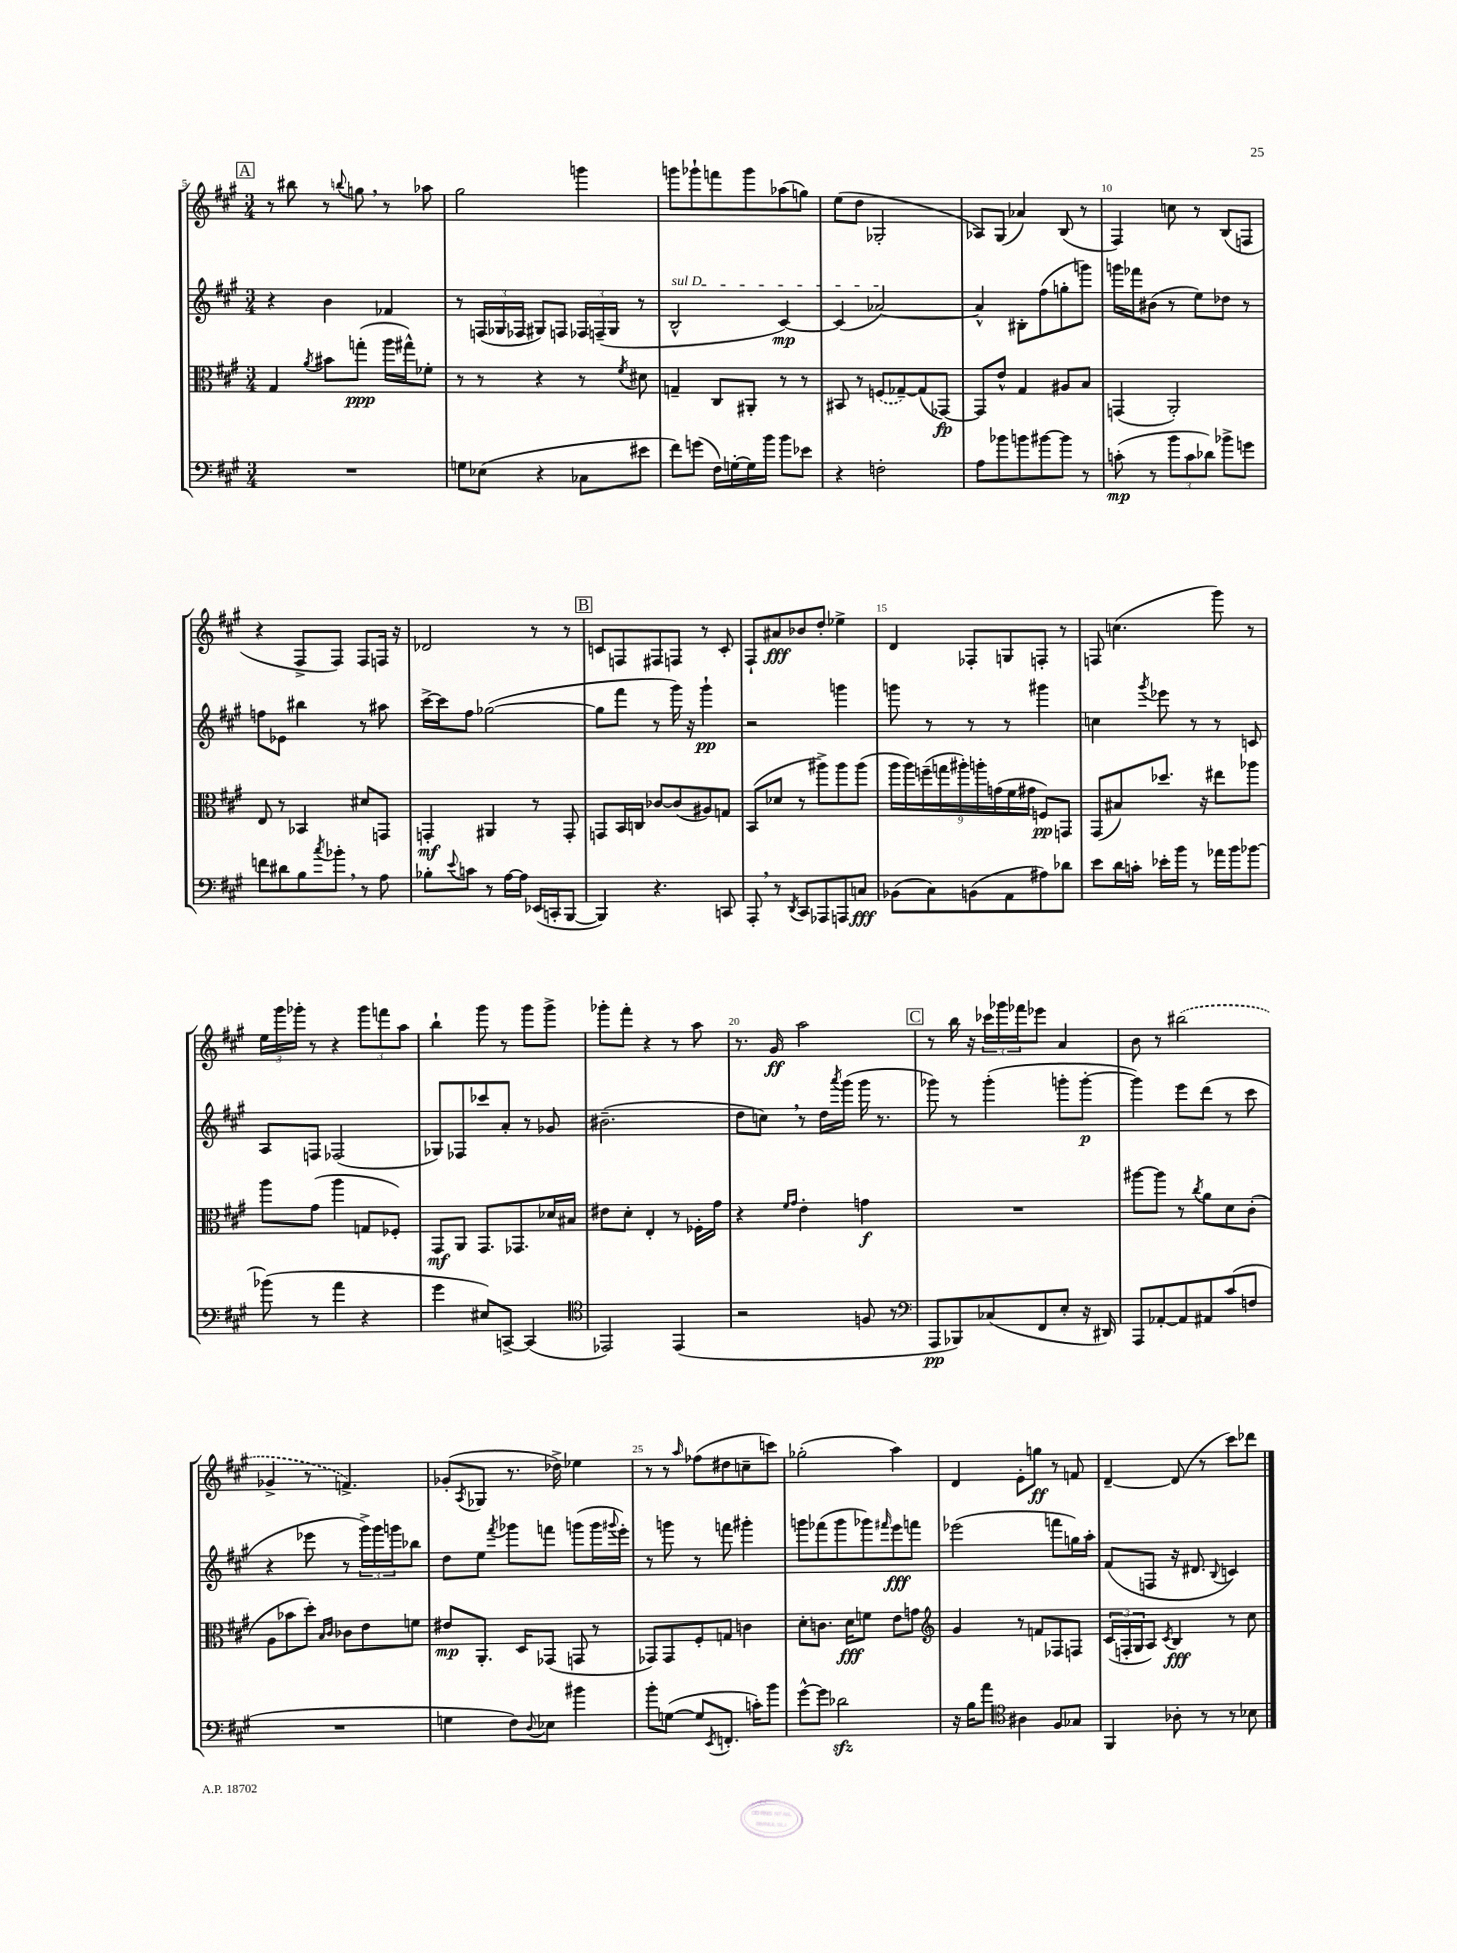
<<
\new StaffGroup <<
\new Staff = "s0" {
    \clef treble \key a \major \numericTimeSignature \time 3/4
    \mark \markup { \box "A" } r8 bis''8 r8 \appoggiatura { b''8 } g''8 \breathe r8 aes''8 |
    gis''2 g'''4 |
    g'''8 ges'''8-! f'''8 ges'''8 aes''8( g''8) |
    e''8( d''8 ges2-. |
    aes8) gis8( aes'4) b8( r8 |
    fis4) c''8 r8 b8( f8 |
    r4 fis8-> fis8) fis8 f16 r16 |
    des'2 r8 r8 |
    \mark \markup { \box "B" } c'8 f8 fis8 f8 r8 c'8-. |
    fis8-! ais'8\fff bes'8 d''8-. ees''4-> |
    d'4 fes8-. g8 f8-. r8 |
    f8 c''4.( gis'''8) r8 |
    \tuplet 3/2 { e''16 gis'''16 ges'''16-. } r8 r4 \tuplet 3/2 { ges'''8 f'''8 a''8 } |
    b''4-! gis'''8 r8 gis'''8 gis'''8-> |
    ges'''8-. fis'''8-. r4 r8 a''8 |
    r8. gis'16\ff a''2 |
    \mark \markup { \box "C" } r8 b''16 r16 \tuplet 3/2 { ces'''16 ges'''16 fes'''16 } ees'''8 a'4 |
    b'8 r8 \once \slurDashed bis''2( |
    ges'4-> r8 f'4.->) |
    ges'8-.( \acciaccatura { a8 } ges8 r8. des''16->) ees''4 |
    r8 r8 \grace { a''16 } fes''8( dis''8 c''8-- c'''8) |
    ges''2-.( a''4) |
    d'4 e'8-. g''8\ff r8 f'8 |
    d'4~-- d'8( r8 cis'''8) des'''8 \bar "|." |
}
\new Staff = "s1" {
    \clef treble \key a \major \numericTimeSignature \time 3/4
    \mark \markup { \box "A" } r4 b'4 fes'4 |
    r8 \tuplet 3/2 { f16( ges16 fes16 } gis8) f8 \tuplet 3/2 { fes16 f16--( gis16 } r8 |
    \once \override TextSpanner.bound-details.left.text = \markup { \italic "sul D" } b2-^\startTextSpan cis'4~\mp) |
    cis'4( aes'2~\stopTextSpan) |
    aes'4-^ bis8-. fis''8( g''8-. g'''8) |
    g'''16 fes'''16 bis'8( r8 e''8) des''8 r8 |
    f''8 ees'8 bis''4 r8 ais''8 |
    cis'''16~-> cis'''16 fis''8 ges''2~( |
    \mark \markup { \box "B" } ges''8 fis'''8 r8 gis'''16) r16 gis'''4-!\pp |
    r2 g'''4 |
    g'''8 r8 r8 r8 gis'''4 |
    c''4 \acciaccatura { gis'''8 } ees'''8 r8 r8 c'8 |
    a8 f8 fes2( |
    ges8) fes8 ces'''8 a'8-. r8 ges'8 |
    bis'2.--( |
    d''8 c''8) \breathe r8 d''16 \acciaccatura { a'''8 } gis'''16( gis'''16 r8. |
    \mark \markup { \box "C" } ges'''8) r8 ges'''4-.( g'''8-. g'''8~-.\p |
    g'''4) e'''8 d'''8( r8 cis'''8 |
    r4 ees'''8 r8 \tuplet 3/2 { gis'''16->) gis'''16 g'''16 } bes''8 |
    d''8 e''8 \acciaccatura { fis'''8 } ges'''8 f'''8 g'''8( g'''16 \appoggiatura { gis'''8 } e'''16-.) |
    r8 g'''8 r8 f'''8 gis'''4-. |
    g'''8 fes'''8( g'''8 ges'''8) \grace { fis'''16 } e'''8\fff f'''8 |
    ees'''2( f'''8 g''16) a''16-. |
    fis'8( f8 r16 dis'8. \appoggiatura { b8 } c'4) \bar "|." |
}
\new Staff = "s2" {
    \clef alto \key a \major \numericTimeSignature \time 3/4
    \mark \markup { \box "A" } gis4 \acciaccatura { a'8 } bis'8 g''8-.\ppp( a''16 gis''16-^) fes'8-. |
    r8 r8 r4 r8 \acciaccatura { fis'8 } dis'8 |
    g4-- cis8 ais,8-. r8 r8 |
    bis,8 r8 \once \slurDashed f8( ges8~--) ges8( ges,8~\fp) |
    ges,8 e'8-^ gis4 ais8 b8 |
    g,4( a,2-.) |
    e8 r8 bes,4 dis'8 g,8 |
    g,4-.\mf ais,4 r8 g,8-. |
    \mark \markup { \box "B" } g,8 b,16 c16 ces'8~ ces'8( ais8) g8 |
    b,8( des'8 r8 ais''8->) ais''8 ais''8( |
    \tuplet 9/8 { a''16 a''16) f''16--( g''16 ais''16-.) a''16-. g'16( fis'16 gis'16 } f8\pp) g,8 |
    gis,8( bis8) des''8. r16 eis''8 aes''8 |
    a''8 gis'8( a''4 g8 fes8-.) |
    gis,8\mf a,8 gis,8. ges,8. des'16 bis16 |
    eis'8 d'8-. e4-. r8 fes16-. gis'16 |
    r4 \grace { fis'16 gis'16 } e'4-. g'4\f |
    \mark \markup { \box "C" } R2. |
    ais''8~ ais''8 r8 \acciaccatura { cis''8 } a'8 d'8 cis'8-.( |
    a8 bes'8 d''8-.) \grace { b16 cis'16 } ces'8 e'8 f'8 |
    eis'8\mp a,8.-. d16 ges,8( g,8 r8 |
    ges,8) ges,8 fis8-. g8 c'4 |
    d'8-. c'8. d'16\fff f'8 e'8 g'8 |
    \clef treble gis'4 r8 f'8 fes8 f8 |
    \tuplet 3/2 { cis'16( f16-. gis16 } a8) \acciaccatura { cis'8 } b4\fff r8 cis''8 \bar "|." |
}
\new Staff = "s3" {
    \clef bass \key a \major \numericTimeSignature \time 3/4
    \mark \markup { \box "A" } R2. |
    g8 ees8( r4 ces8 eis'8 |
    fis'8) g'8( fis16) g16~-. g16 b'16 b'8 ees'8 |
    r4 f2-. |
    a8 bes'8 b'8 bis'8~ bis'8 r8 |
    c'8-.\mp( r8 \tuplet 3/2 { b'8 c'8 des'8) } bes'8-> g'8 |
    f'8 dis'8 b8 \acciaccatura { cis''8 } bes'8-. \breathe r8 a8 |
    bes8-. \appoggiatura { e'8 } c'8 r8 a16~ a16 ees,16( c,16-. b,,8~ |
    \mark \markup { \box "B" } b,,4) r4. c,8 |
    a,,8-. \breathe r8 \acciaccatura { d,8 } cis,8 aes,,8 a,,8 c8\fff |
    bes,8( cis8) b,8( a,8 ais8) des'8 |
    e'8 d'16 c'16-. ees'16-. b'16 r8 aes'16 b'16 bes'8~ |
    bes'8( r8 a'4 r4 |
    gis'4 eis8) c,8~-> c,4( |
    \clef tenor ees,2) ees,4( |
    r2 f8 r8 |
    \mark \markup { \box "C" } \clef bass a,,8\pp bes,,8) ces8( fis,8 e8-. r16 dis,16) |
    a,,8 aes,8~-. aes,8 ais,8 cis'8( f8 |
    R2. |
    g4 fis8) \appoggiatura { d8 } ees8 bis'4 |
    b'8-. g8~( g8 \acciaccatura { e,8 } f,8.-. c'16-.) b'8 |
    gis'8~-^ gis'8 des'2\sfz |
    r16 b16 a'8 \clef tenor ais4 fis8 ges8 |
    fis,4 aes8-. r8 r8 bes8 \bar "|." |
}
>>
>>
\layout { \context { \Score currentBarNumber = #5 \override BarNumber.break-visibility = ##(#f #t #t) barNumberVisibility = #(every-nth-bar-number-visible 5) } }
